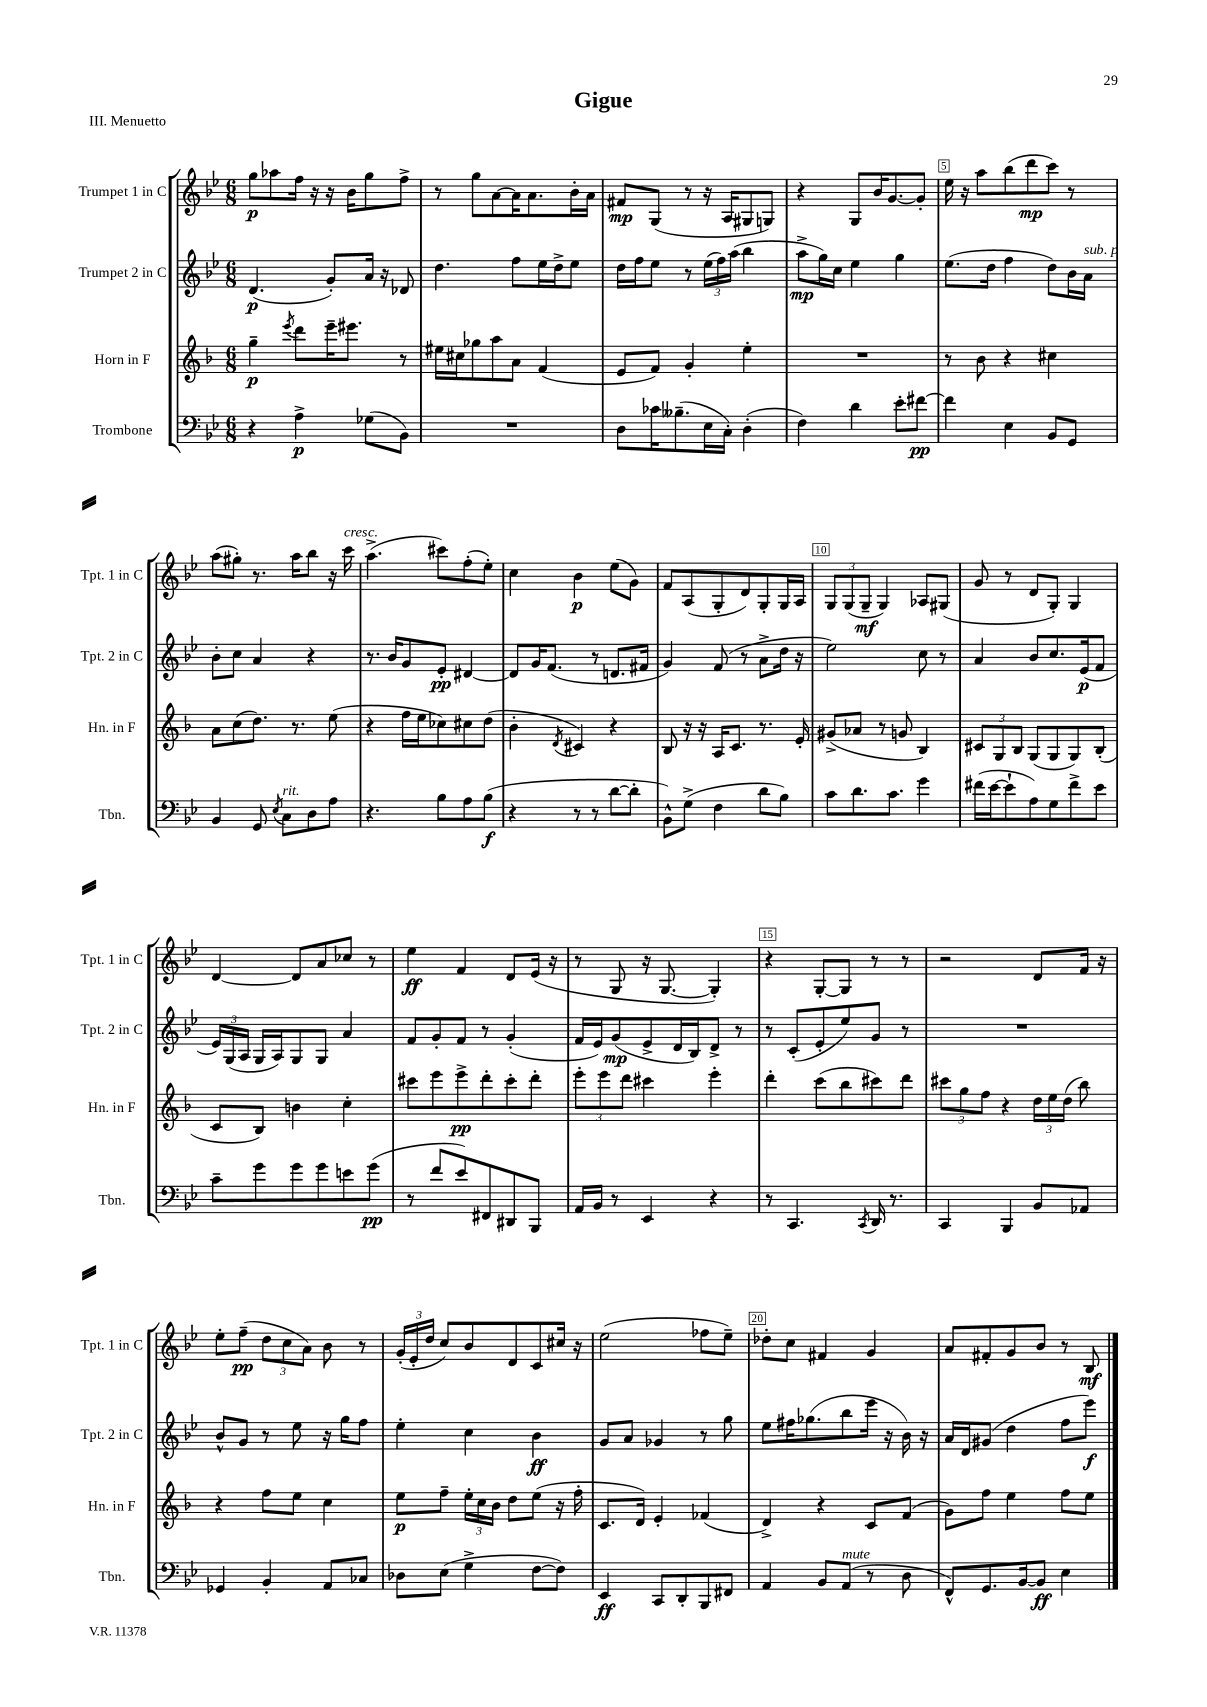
\header { title = "Gigue" piece = "III. Menuetto" }
<<
\new StaffGroup <<
\new Staff = "s0" \with { instrumentName = "Trumpet 1 in C" shortInstrumentName = "Tpt. 1 in C" } {
    \clef treble \key bes \major \numericTimeSignature \time 6/8
    \autoBeamOff g''8[\p aes''8 f''16] r16 r16 bes'16[ g''8 f''8]-> |
    r8 g''8[ a'8~ a'16 a'8. bes'16-. a'16] |
    fis'8[\mp g8]( r8 r16 a16[ gis8 g8]) |
    r4 g8[ bes'16 g'8.~ g'8]-. |
    ees''16 r16 a''8[ bes''8( d'''8\mp c'''8]) r8 |
    a''8[( gis''8]-.) r8. a''16[ bes''8] r16 c'''16^\markup { \italic "cresc." } |
    a''4.->( cis'''8[) f''8-.( ees''8]-.) |
    c''4 bes'4\p ees''8[( g'8]) |
    f'8[ a8( g8-. d'8) g8-. g16 a16] |
    \tuplet 3/2 { g8[ g8( g8]--\mf } g4) aes8[ gis8]( |
    g'8 r8 d'8[ g8]-.) g4 |
    d'4~ d'8[ a'8 ces''8] r8 |
    ees''4\ff f'4 d'8[ ees'16]( r16 |
    r8 g8 r16 g8.~ g4-.) |
    r4 g8[~-. g8] r8 r8 |
    r2 d'8[ f'16] r16 |
    ees''8[-. f''8]--\pp( \tuplet 3/2 { d''8[ c''8 a'8]) } bes'8 r8 |
    \tuplet 3/2 { g'16[-.( ees'16-. d''16] } c''8[) bes'8 d'8 c'8 cis''16] r16 |
    ees''2( fes''8[ ees''8]--) |
    des''8[-. c''8] fis'4 g'4 |
    a'8[ fis'8-. g'8 bes'8] r8 bes8\mf \bar "|." |
}
\new Staff = "s1" \with { instrumentName = "Trumpet 2 in C" shortInstrumentName = "Tpt. 2 in C" } {
    \clef treble \key bes \major \numericTimeSignature \time 6/8
    \autoBeamOff d'4.\p( g'8[-.) a'16] r16 des'8 |
    d''4. f''8[ ees''16 d''16-> ees''8] |
    d''16[ f''16 ees''8] r8 \tuplet 3/2 { ees''16[( f''16) a''16]( } bes''4 |
    a''8[->\mp g''16) c''16] ees''4 g''4 |
    ees''8.[( d''16] f''4 d''8[) bes'16 a'16]^\markup { \italic "sub. p" } |
    bes'8[-. c''8] a'4 r4 |
    r8. bes'16[ g'8 ees'8]-.\pp dis'4~ |
    dis'8[ g'16 f'8.]( r8 d'8.[ fis'16] |
    g'4) f'8( r8 a'8[-> d''16] r16 |
    ees''2) c''8 r8 |
    a'4 bes'8[ c''8. ees'16\p( f'8] |
    \tuplet 3/2 { ees'16[) g16( a16] } g16[ a16) g8 g8] a'4 |
    f'8[ g'8-. f'8] r8 g'4-.( |
    f'16[ ees'16) g'8\mp( ees'8-> d'16 bes16) d'8]-> r8 |
    r8 c'8[-.( ees'8-. ees''8) g'8] r8 |
    R2. |
    bes'8[-^ g'8] r8 ees''8 r16 g''16[ f''8] |
    ees''4-. c''4 bes'4\ff |
    g'8[ a'8] ges'4 r8 g''8 |
    ees''8[ fis''16 ges''8.( bes''8 ees'''16] r16 bes'16) r16 |
    a'16[ d'16 gis'8]( d''4 f''8[ ees'''8]\f) \bar "|." |
}
\new Staff = "s2" \with { instrumentName = "Horn in F" shortInstrumentName = "Hn. in F" } {
    \clef treble \key f \major \numericTimeSignature \time 6/8
    \autoBeamOff g''4--\p \acciaccatura { e'''8 } d'''8[ e'''16-- eis'''8.] r8 |
    eis''16[ cis''16 ges''8 a''8 a'8] f'4( |
    e'8[ f'8]) g'4-. e''4-. |
    R2. |
    r8 bes'8 r4 cis''4 |
    a'8[ c''8( d''8.]) r8. e''8( |
    r4 f''16[ e''16 ces''8) cis''8 d''8]( |
    bes'4-. \acciaccatura { d'8 } cis'4) r4 |
    bes8 r16 r16 a16[ c'8.] r8. e'16-. |
    gis'8[->( aes'8] r8 g'8 bes4) |
    \tuplet 3/2 { cis'8[ g8 bes8] } g8[( g8 g8) bes8]-.( |
    c'8[ bes8]) b'4 c''4-. |
    cis'''8[ e'''8 e'''8->\pp d'''8-. cis'''8-. d'''8]-. |
    \tuplet 3/2 { e'''8[-. e'''8 d'''8] } cis'''4 e'''4-. |
    d'''4-. c'''8[( bes''8 cis'''8) d'''8] |
    \tuplet 3/2 { cis'''8[ g''8 f''8] } r4 \tuplet 3/2 { d''16[ e''16 d''16]( } bes''8) |
    r4 f''8[ e''8] c''4 |
    e''8[\p f''8]-- \tuplet 3/2 { e''16[-. c''16 bes'16] } d''8[ e''8]( r16 f''16-. |
    c'8.[ d'16]) e'4-. fes'4( |
    d'4->) r4 c'8[ f'8]( |
    g'8[) f''8] e''4 f''8[ e''8] \bar "|." |
}
\new Staff = "s3" \with { instrumentName = "Trombone" shortInstrumentName = "Tbn." } {
    \clef bass \key bes \major \numericTimeSignature \time 6/8
    \autoBeamOff r4 a4->\p ges8[( bes,8]) |
    R2. |
    d8[ ces'16 beses8.--( ees16 c16]-.) d4-.( |
    f4) d'4 ees'8[-. fis'8]~\pp |
    fis'4 ees4 bes,8[ g,8] |
    bes,4 g,8 \acciaccatura { ees8 } c8[^\markup { \italic "rit." } d8 a8] |
    r4. bes8[ a8 bes8]\f( |
    r4 r8 r8 d'8[~ d'8]-. |
    bes,8[-^) g8]->( f4 d'8[ bes8]) |
    c'8[ d'8. c'8.] g'4 |
    fis'16[( ees'16~ ees'8-! a8) g8 fis'8-> ees'8] |
    c'8[-- g'8 g'8 g'8 e'8 g'8]\pp( |
    r8 f'8[ ees'8) fis,8 dis,8 bes,,8] |
    a,16[ bes,16] r8 ees,4 r4 |
    r8 c,4. \acciaccatura { c,8 } d,16 r8. |
    c,4 bes,,4 bes,8[ aes,8] |
    ges,4 bes,4-. a,8[ ces8] |
    des8[ ees8]( g4-> f8[~ f8]) |
    ees,4\ff c,8[ d,8-. bes,,8 fis,8] |
    a,4 bes,8[ a,8]^\markup { \italic "mute" }( r8 d8 |
    f,8[-^) g,8. bes,16~ bes,8]\ff ees4 \bar "|." |
}
>>
>>
\layout { \context { \Score \override BarNumber.break-visibility = ##(#f #t #t) barNumberVisibility = #(every-nth-bar-number-visible 5) \override BarNumber.stencil = #(make-stencil-boxer 0.1 0.3 ly:text-interface::print) } }
